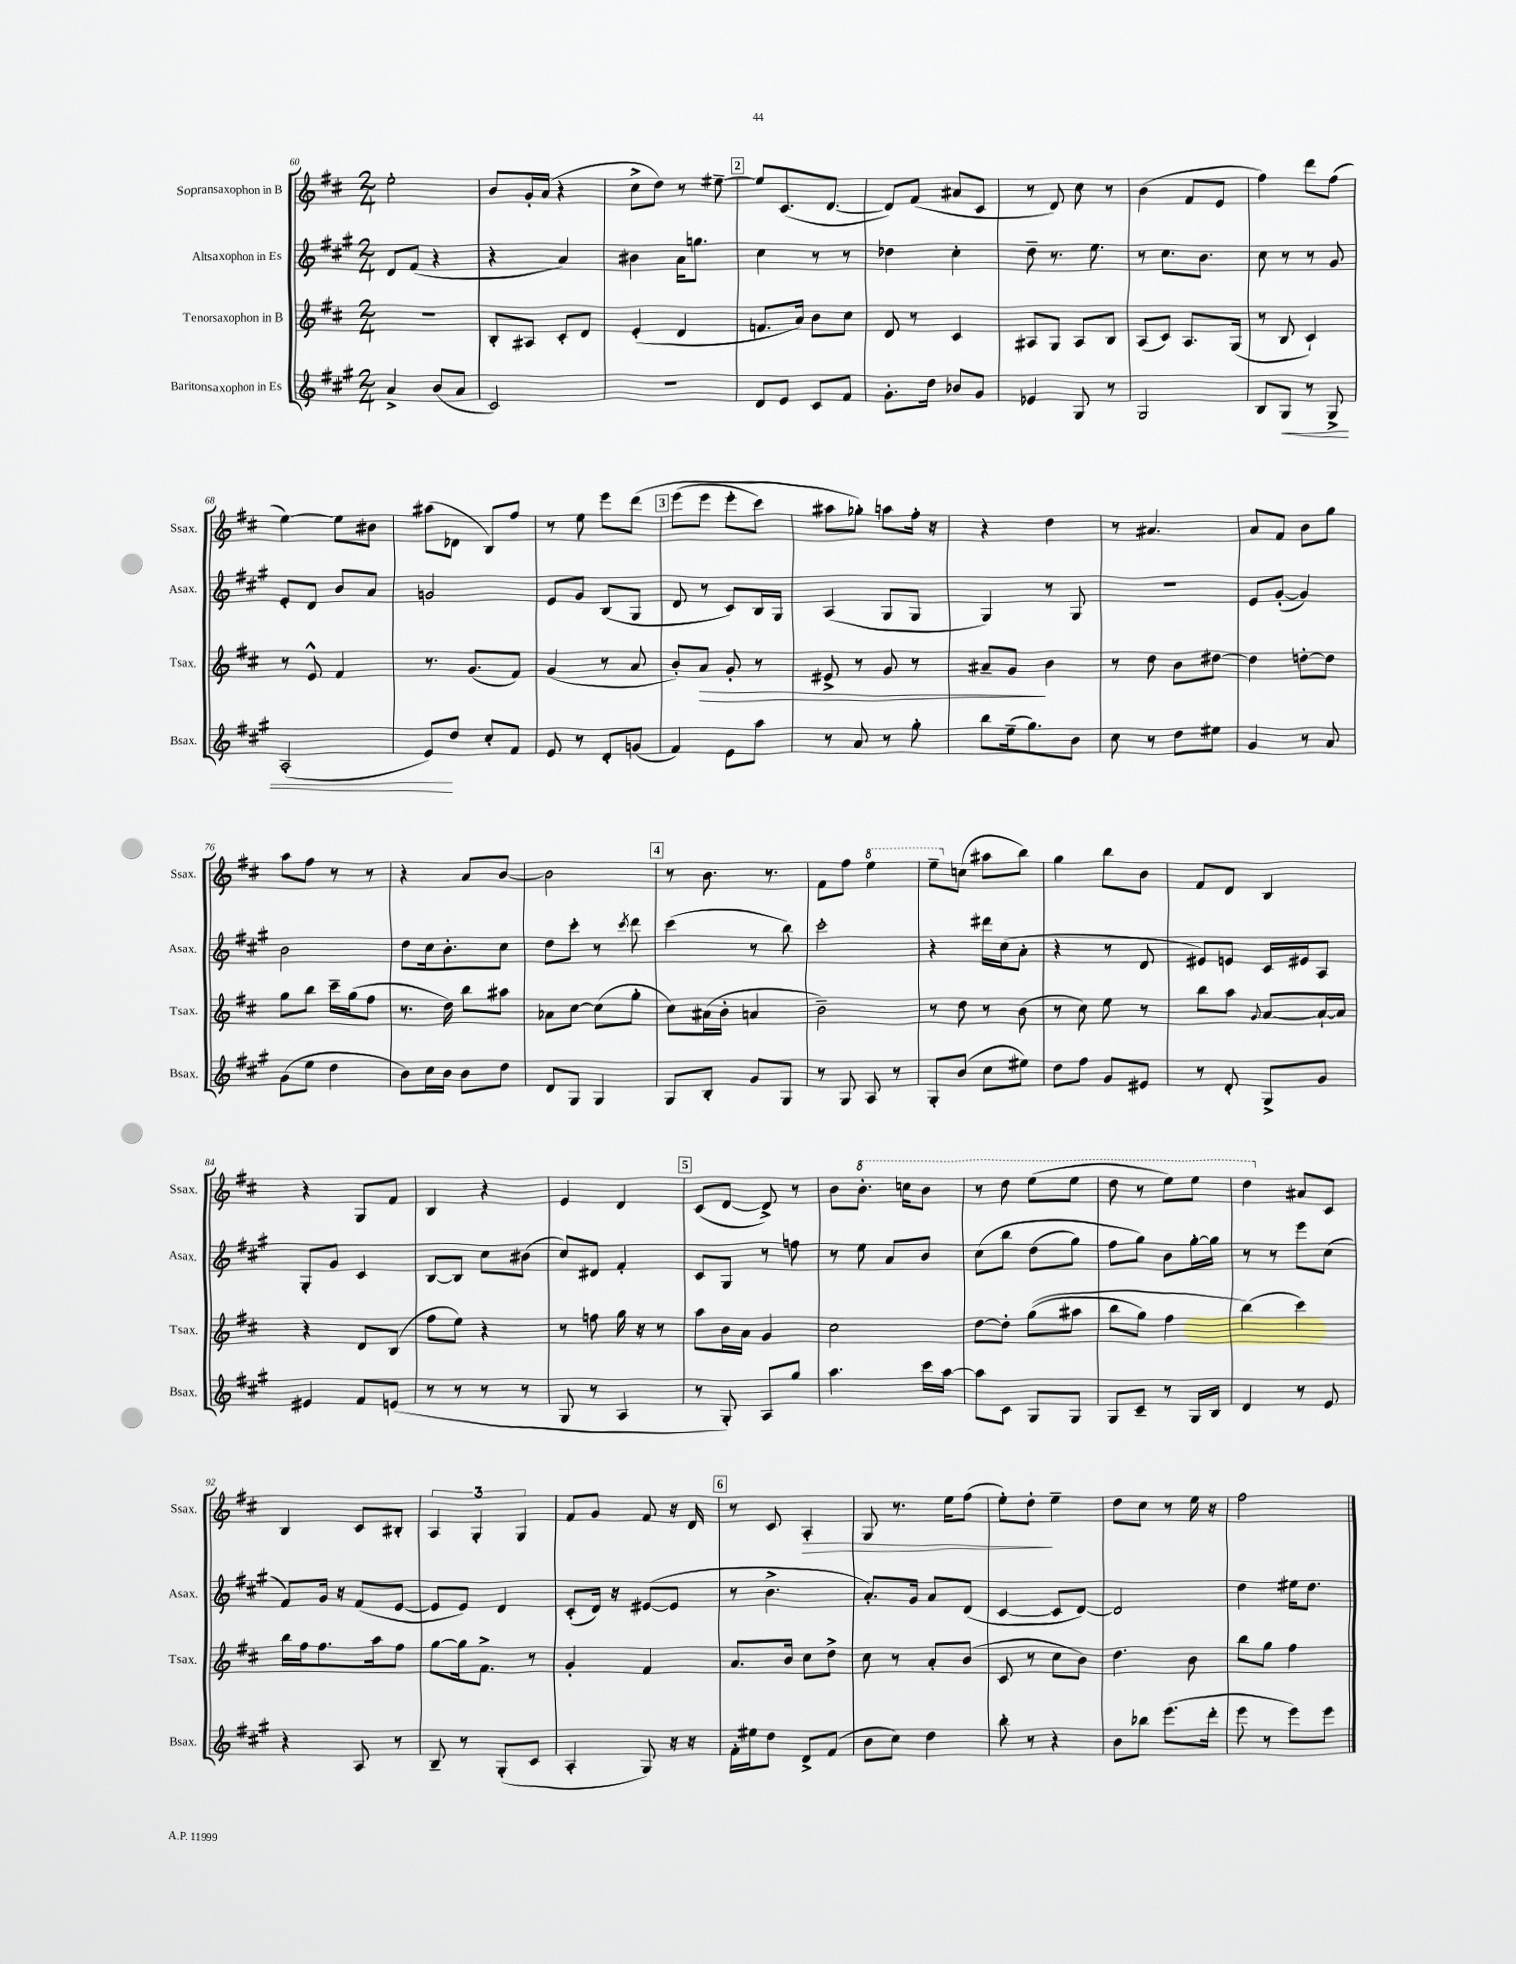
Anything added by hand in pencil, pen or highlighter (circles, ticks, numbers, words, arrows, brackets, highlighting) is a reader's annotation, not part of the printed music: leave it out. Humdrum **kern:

**kern	**dynam	**kern	**dynam	**kern	**kern	**dynam
*part4	*part4	*part3	*part3	*part2	*part1	*part1
*staff4	*staff4	*staff3	*staff3	*staff2	*staff1	*staff1
*I"Baritonsaxophon in Es	*	*I"Tenorsaxophon in B	*	*I"Altsaxophon in Es	*I"Sopransaxophon in B	*
*I'Bsax.	*	*I'Tsax.	*	*I'Asax.	*I'Ssax.	*
*clefG2	*	*clefG2	*	*clefG2	*clefG2	*
*k[f#c#g#]	*	*k[f#c#]	*	*k[f#c#g#]	*k[f#c#]	*
*M2/4	*	*M2/4	*	*M2/4	*M2/4	*
=60	=60	=60	=60	=60	=60	=60
4a^/	.	2r	.	8d/L	2ee'\	.
.	.	.	.	(8f#/J	.	.
(8b/L	.	.	.	4r	.	.
8a/J	.	.	.	.	.	.
=61	=61	=61	=61	=61	=61	=61
2c#/)	.	8B'/L	.	4r	8b/L	.
.	.	8A#X/J	.	.	16g'/L	.
.	.	.	.	.	(16a/JJ	.
.	.	8c#'/L	.	4a/)	4r	.
.	.	8d/J	.	.	.	.
=62	=62	=62	=62	=62	=62	=62
2r	.	(4e'/	.	4b#X\	8cc#^\L	.
.	.	.	.	.	8dd\J)	.
.	.	4d/	.	16a\KL	8r	.
.	.	.	.	8.ggn\J	.	.
.	.	.	.	.	[8ee#X~\	.
!!LO:REH:place=s1:t=2
=63	=63	=63	=63	=63	=63	=63
8d/L	.	8.fn/L	.	4cc#\	8ee#/L]	.
8e/J	.	.	.	.	(8.c#/	.
.	.	16a/Jk)	.	.	.	.
8c#/L	.	8b\L	.	8r	.	.
.	.	.	.	.	[8.d/J	.
8f#/J	.	8cc#\J	.	8r	.	.
=64	=64	=64	=64	=64	=64	=64
8.g#'\L	.	8d/	.	4dd-X\	8d/L])	.
.	.	8r	.	.	(8f#/J	.
16dd\Jk	.	.	.	.	.	.
8b-X/L	.	4c#/	.	4cc#'\	8a#X/L	.
8g#/J	.	.	.	.	8c#/J	.
=65	=65	=65	=65	=65	=65	=65
4e-X/	.	8A#X/L	.	8dd~\	8r	.
.	.	8G/J	.	8.r	8d/)	.
8G#/	.	8A#/L	.	.	8cc#\	.
.	.	.	.	8.ee\	.	.
8r	.	8B/J	.	.	8r	.
=66	=66	=66	=66	=66	=66	=66
2G#/	.	(8A/L	.	8r	(4b\	.
.	.	8c#/J)	.	8.cc#\L	.	.
.	.	8.A/L	.	.	8f#/L	.
.	.	.	.	8.b\J	.	.
.	.	.	.	.	8e/J	.
.	.	(16G/Jk	.	.	.	.
=67	=67	=67	=67	=67	=67	=67
8B/L	.	8r	.	8cc#\	4ff#\)	.
!	!LO:HP:b	!	!	!	!	!
8G#/J	<	8B/	.	8r	.	.
8r	.	4c#`/)	.	8r	8ddd\L	.
8G#^/	.	.	.	8g#/	(8ff#\J	.
!!LO:LB:g=z
=68	=68	=68	=68	=68	=68	=68
(2A'/	.	8r	.	8e'/L	[4ee\)	.
.	.	8e^^/	.	8d/J	.	.
.	.	4f#/	.	8b/L	8ee\L]	.
.	.	.	.	8a/J	8b#X\J	.
=69	=69	=69	=69	=69	=69	=69
8e/L)	.	8.r	.	2gn/	(8aa#X\L	.
8dd/J	[	.	.	.	8d-X\J	.
.	.	(8.g/L	.	.	.	.
8cc#'/L	.	.	.	.	8B/L)	.
8f#/J	.	8f#/J)	.	.	8ff#/J	.
=70	=70	=70	=70	=70	=70	=70
8e/	.	(4g/	.	8e/L	8r	.
8r	.	.	.	8g#/J	8ee\	.
8d'/L	.	8r	.	(8B/L	8eee\L	.
(8gn/J	.	8a/	.	8G#/J	(8ddd\J	.
!!LO:REH:place=s1:t=3
=71	=71	=71	=71	=71	=71	=71
4f#/)	.	8b'/L)	.	8d/	(8eee\L	.
!	!	!	!LO:HP:b	!	!	!
.	.	8a/J	>	8r	8eee\J	.
8e\L	.	8g'/	.	8c#/L)	8eee'\L	.
8aa\J	.	8r	.	16B/L	8ccc#\J)	.
.	.	.	.	16G#/JJ	.	.
=72	=72	=72	=72	=72	=72	=72
8r	.	8e#X^/	.	(4A/	8aa#X\L	.
8a/	.	8r	.	.	8gg-X'\J)	.
8r	.	8g/	.	8G#/L	8aan\L	.
8gg#'\	.	8r	.	8G#/J	16ff#'\Jk	.
.	.	.	.	.	16r	.
=73	=73	=73	=73	=73	=73	=73
8bb\L	.	8a#X~/L	.	4G#/)	4r	.
(16ee~\k	.	8g/J	.	.	.	.
8.gg#\)	.	.	.	.	.	.
.	.	4b\	]	8r	4dd\	.
8b\J	.	.	.	8G#/	.	.
=74	=74	=74	=74	=74	=74	=74
8cc#\	.	8r	.	2r	8r	.
8r	.	8dd\	.	.	4.a#X/	.
8dd\L	.	8b\L	.	.	.	.
8ee#X\J	.	[8dd#X\J	.	.	.	.
=75	=75	=75	=75	=75	=75	=75
4g#/	.	4dd#\]	.	8e/L	8a/L	.
.	.	.	.	([8g#'/J	8f#/J	.
8r	.	[8ddn'\L	.	4g#/])	8b\L	.
8a/	.	8dd\J]	.	.	8gg\J	.
!!LO:LB:g=z
=76	=76	=76	=76	=76	=76	=76
(8g#\L	.	8gg\L	.	2b\	8aa\L	.
8ee\J	.	8bb\J	.	.	8ff#\J	.
4dd\	.	16ccc#~\LL	.	.	8r	.
.	.	(16gg\J	.	.	.	.
.	.	8ff#\J	.	.	8r	.
=77	=77	=77	=77	=77	=77	=77
8b\L)	.	8.r	.	8dd\L	4r	.
16cc#\L	.	.	.	16cc#\k	.	.
16b\JJ	.	16dd\)	.	8.b'\	.	.
8b\L	.	8bb\L	.	.	8a/L	.
8dd\J	.	8aa#X\J	.	8cc#\J	[8b/J	.
=78	=78	=78	=78	=78	=78	=78
8d/L	.	8a-X\L	.	8dd\L	2b\]	.
8G#/J	.	[8cc#\J	.	8ccc#'\J	.	.
4G#/	.	(8cc#\L]	.	8r	.	.
.	.	.	.	8qccc#/	.	.
.	.	8gg'\J	.	8ddd\	.	.
!!LO:REH:place=s1:t=4
=79	=79	=79	=79	=79	=79	=79
8G#/L	.	8cc#\L)	.	(4ccc#\	8r	.
8B'/J	.	(16a#X\L	.	.	8.b\	.
.	.	16b'\JJ	.	.	.	.
8g#/L	.	4an/	.	8r	.	.
.	.	.	.	.	8.r	.
8G#/J	.	.	.	8bb\)	.	.
=80	=80	=80	=80	=80	=80	=80
8r	.	2b~\)	.	2ccc#'\	8f#\L	.
8G#/	.	.	.	.	8ff#\J	.
*	*	*	*	*	*8va	*
8A/	.	.	.	.	4eee\	.
8r	.	.	.	.	.	.
=81	=81	=81	=81	=81	=81	=81
8G#'/L	.	8r	.	4r	8eee~\L	.
*	*	*	*	*	*X8va	*
(8b/J	.	8dd\	.	.	(8ccn\J	.
8cc#\L	.	8r	.	16ddd#X\LL	8aa#X\L	.
.	.	.	.	(16cc#\J	.	.
8ee#X\J)	.	(8b\	.	8a'\J	8bb\J)	.
=82	=82	=82	=82	=82	=82	=82
8dd\L	.	8r	.	4r	4gg\	.
8ff#\J	.	8cc#\)	.	.	.	.
8g#/L	.	8ee\	.	8r	8bb\L	.
8e#X/J	.	8r	.	8d/	8b\J	.
=83	=83	=83	=83	=83	=83	=83
8r	.	8bb\L	.	8e#X/L)	8f#/L	.
8d'/	.	8aa\J	.	8en/J	8d/J	.
.	.	8qqg/	.	.	.	.
8G#^/L	.	[8a/L	.	16c#/LL	4B/	.
.	.	.	.	16e#X/J	.	.
8g#/J	.	16a`/L_	.	8A/J	.	.
.	.	16a/JJ]	.	.	.	.
!!LO:LB:g=z
=84	=84	=84	=84	=84	=84	=84
4e#X/	.	4r	.	8G#'/L	4r	.
.	.	.	.	8g#/J	.	.
8f#/L	.	8d/L	.	4c#/	8G/L	.
(8en/J	.	(8B/J	.	.	8f#/J	.
=85	=85	=85	=85	=85	=85	=85
8r	.	8ff#\L	.	[8B/L	4B/	.
8r	.	8ee\J)	.	8B/J]	.	.
8r	.	4r	.	8cc#\L	4r	.
8r	.	.	.	(8b#X\J	.	.
=86	=86	=86	=86	=86	=86	=86
8G#/	.	8r	.	8cc#/L)	4e/	.
8r	.	8ffn\	.	8d#X/J	.	.
4A/	.	16gg\	.	4f#'/	4d/	.
.	.	16r	.	.	.	.
.	.	8r	.	.	.	.
!!LO:REH:place=s1:t=5
=87	=87	=87	=87	=87	=87	=87
8r	.	8aa\L	.	8c#/L	(8c#/L	.
8G#'/)	.	16b\L	.	8G#/J	[8d/J	.
.	.	16a\JJ	.	.	.	.
8A/L	.	4g/	.	8r	8d^/])	.
8gg#/J	.	.	.	8ffn\	8r	.
=88	=88	=88	=88	=88	=88	=88
4.aa\	.	2cc#\	.	8r	8b\L	.
*	*	*	*	*	*8va	*
.	.	.	.	8ee\	8.bb'\J	.
.	.	.	.	8a/L	.	.
.	.	.	.	.	16cccn\KL	.
16ccc#\LL	.	.	.	8b/J	8bb\J	.
[16aa\JJ	.	.	.	.	.	.
=89	=89	=89	=89	=89	=89	=89
8aa\L]	.	[8dd\L	.	(8cc#\L	8r	.
8c#\J	.	8dd'\J]	.	8bb\J	8ddd\	.
8G#/L	.	((8gg\L	.	(8dd\L	(8eee\L	.
8G#/J	.	8aa#X\J	.	8gg#\J)	8eee\J	.
=90	=90	=90	=90	=90	=90	=90
8G#/L	.	8bb\L	.	8ff#\L	8ddd\	.
8c#~/J	.	8gg\J)	.	8gg#\J)	8r	.
8r	.	4ff#\	.	8b\L	8eee\L)	.
16G#/LL	.	.	.	[16gg#'\L	8eee\J	.
16B/JJ	.	.	.	16gg#\JJ]	.	.
=91	=91	=91	=91	=91	=91	=91
4d/	.	(4bb\)	.	8r	4ddd\	.
.	.	.	.	8r	.	.
*	*	*	*	*	*X8va	*
8r	.	4ccc#\)	.	8eee\L	8a#X/L	.
8e/	.	.	.	(8cc#\J	8c#/J	.
!!LO:LB:g=z
=92	=92	=92	=92	=92	=92	=92
4r	.	16bb\LL	.	8f#/L)	4B/	.
.	.	16ff#\J	.	.	.	.
.	.	8.ff#\	.	16g#/Jk	.	.
.	.	.	.	16r	.	.
8A/	.	.	.	(8f#/L	8c#/L	.
.	.	16aa\k	.	.	.	.
8r	.	8ff#\J	.	[8e/J	8B#X'/J	.
=93	=93	=93	=93	=93	=93	=93
8B~/	.	[8gg\L	.	8e/L]	6A/	.
8r	.	16gg\k]	.	8e/J)	.	.
.	.	.	.	.	6G'/	.
.	.	8.f#^\J	.	.	.	.
(8G#'/L	.	.	.	4d/	.	.
.	.	.	.	.	6G/	.
8c#/J	.	8r	.	.	.	.
=94	=94	=94	=94	=94	=94	=94
4A'/	.	4g'/	.	(8c#'/L	8f#/L	.
.	.	.	.	16d/Jk)	8g/J	.
.	.	.	.	16r	.	.
8G#/)	.	4f#/	.	([8e#X/L	8f#/	.
16r	.	.	.	8e#/J]	16r	.
16r	.	.	.	.	16d/	.
!!LO:REH:place=s1:t=6
=95	=95	=95	=95	=95	=95	=95
16f#'\LL	.	8.a/L	.	8r	8r	.
16ee#X\J	.	.	.	.	.	.
8dd\J	.	.	.	4.b^\	8c#/	.
.	.	16b/Jk	.	.	.	.
!	!	!	!	!	!	!LO:HP:b
8d^/L	.	8cc#\L	.	.	4A'/	>
(8f#/J	.	8dd^\J	.	.	.	.
=96	=96	=96	=96	=96	=96	=96
8b\L	.	8cc#\	.	8.a'/L)	8G/	.
8cc#\J)	.	8r	.	.	8.r	.
.	.	.	.	16g#/Jk	.	.
4dd\	.	8a'/L	.	8a/L	.	.
.	.	.	.	.	16ee\KL	.
.	.	(8b/J	.	(8d/J	(8ff#\J	.
=97	=97	=97	=97	=97	=97	=97
8bb'\	.	8c#/	.	[4c#/	8ee'\L)	.
8r	.	8r	.	.	8dd'\J	.
4r	.	8cc#\L	.	8c#/L]	4ee~\	]
.	.	8b\J)	.	[8d/J)	.	.
=98	=98	=98	=98	=98	=98	=98
8b\L	.	4.dd\	.	2d/]	8dd\L	.
8bb-X\J	.	.	.	.	8cc#\J	.
(8.eee\L	.	.	.	.	8r	.
.	.	8b\	.	.	16ee\	.
16ddd'\Jk	.	.	.	.	16r	.
=99	=99	=99	=99	=99	=99	=99
8eee\	.	8bb\L	.	4dd\	2ff#\	.
8r	.	8gg\J	.	.	.	.
8eee\L)	.	4ff#\	.	16ee#X\KL	.	.
.	.	.	.	8.dd\J	.	.
8eee\J	.	.	.	.	.	.
==	==	==	==	==	==	==
*-	*-	*-	*-	*-	*-	*-
